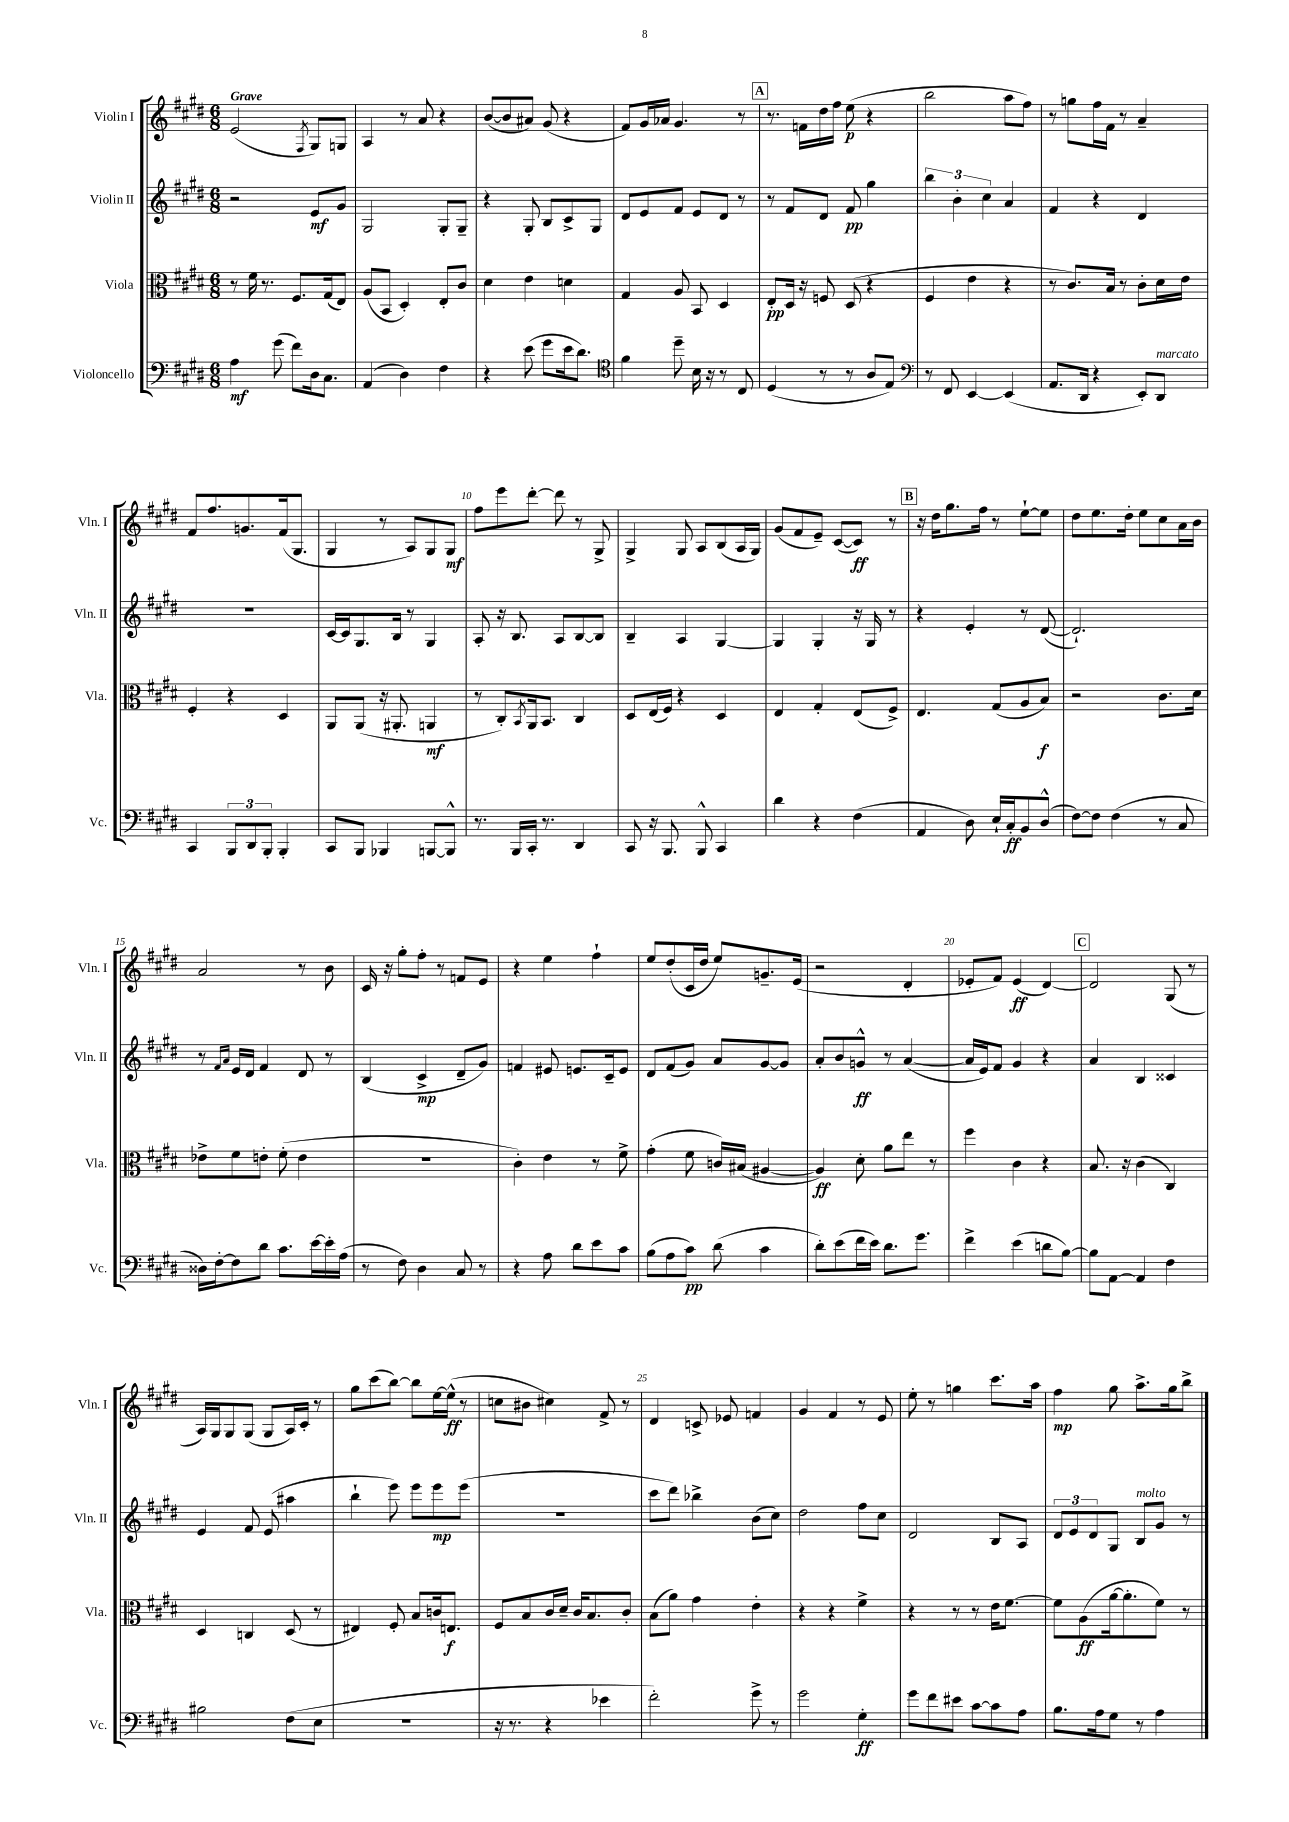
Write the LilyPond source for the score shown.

<<
\new StaffGroup <<
\new Staff = "s0" \with { instrumentName = "Violin I" shortInstrumentName = "Vln. I" } {
    \clef treble \key e \major \numericTimeSignature \time 6/8 \tempo "Grave"
    e'2( \acciaccatura { fis8 } gis8) g8 |
    a4 r8 a'8 r4 |
    b'8~( b'8 ais'8) gis'8( r4 |
    fis'8) gis'16 aes'16 gis'4. r8 |
    \mark \markup { \box "A" } r8. f'16 dis''16 fis''16 e''8\p( r4 |
    b''2 a''8 fis''8) |
    r8 g''8 fis''16 fis'16 r8 a'4-- |
    fis'8 fis''8. g'8. fis'16( gis8. |
    gis4 r8 a8) gis8 gis8\mf |
    fis''8 e'''8 dis'''8~-. dis'''8 r8 gis8-> |
    gis4-> gis8 a8 b8( a16 gis16) |
    gis'8( fis'8 e'8--) cis'8~( cis'8\ff) r8 |
    \mark \markup { \box "B" } r16 dis''16 gis''8. fis''16 r8 e''8~-! e''8 |
    dis''8 e''8. dis''16-. e''8 cis''8 a'16 b'16 |
    a'2 r8 b'8 |
    cis'16 r16 gis''8-. fis''8-. r8 f'8 e'8 |
    r4 e''4 fis''4-! |
    e''8 dis''8-.( cis'16 dis''16 e''8) g'8.-- e'16( |
    r2 dis'4-. |
    ees'8-. fis'8) ees'4\ff( dis'4~) |
    \mark \markup { \box "C" } dis'2 gis8( r8 |
    a16) gis16 gis8 gis8( gis8 a16) cis'16-. r8 |
    gis''8 cis'''8( b''8~) b''8 e''16~ e''16-^\ff( r8 |
    c''8 bis'8 cis''4) fis'8-> r8 |
    dis'4 c'8-> ees'8 f'4 |
    gis'4 fis'4 r8 e'8 |
    e''8-. r8 g''4 cis'''8. a''16 |
    fis''4\mp gis''8 a''8.-> gis''16 b''8-> \bar "|." |
}
\new Staff = "s1" \with { instrumentName = "Violin II" shortInstrumentName = "Vln. II" } {
    \clef treble \key e \major \numericTimeSignature \time 6/8
    r2 e'8\mf gis'8 |
    gis2 gis8-. gis8-- |
    r4 gis8-. b8 cis'8-> gis8 |
    dis'8 e'8 fis'8 e'8 dis'8 r8 |
    \mark \markup { \box "A" } r8 fis'8 dis'8 fis'8\pp gis''4 |
    \tuplet 3/2 { b''4 b'4-. cis''4 } a'4 |
    fis'4 r4 dis'4 |
    R2. |
    cis'16~ cis'16 gis8. b16 r8 gis4 |
    a8-. r16 b8. a8 b8~ b8 |
    b4-- a4 gis4~ |
    gis4 gis4-. r16 gis16 r8 |
    \mark \markup { \box "B" } r4 e'4-. r8 dis'8~( |
    dis'2.-!) |
    r8 \grace { fis'16 a'16 } e'16 dis'16 fis'4 dis'8 r8 |
    b4( cis'4->\mp dis'8-- gis'8) |
    f'4 eis'8 e'8. cis'16-- e'8 |
    dis'8 fis'8( gis'8) a'8 gis'8~ gis'8 |
    a'8-. b'8 g'8-^\ff r8 a'4~( |
    a'16 e'16) fis'8 gis'4 r4 |
    \mark \markup { \box "C" } a'4 b4 cisis'4 |
    e'4 fis'8 e'8( ais''4 |
    b''4-! e'''8) e'''8 e'''8\mp e'''8( |
    R2. |
    cis'''8 dis'''8) bes''4-> b'8( cis''8) |
    dis''2 fis''8 cis''8 |
    dis'2 b8 a8 |
    \tuplet 3/2 { dis'8 e'8 dis'8 } gis8 b8^\markup { \italic "molto" } gis'8 r8 \bar "|." |
}
\new Staff = "s2" \with { instrumentName = "Viola" shortInstrumentName = "Vla." } {
    \clef alto \key e \major \numericTimeSignature \time 6/8
    r8 fis'16 r8. fis8. gis16( e8) |
    a8( b,8 dis4-.) e8-. cis'8 |
    dis'4 e'4 d'4 |
    gis4 a8 b,8 dis4 |
    \mark \markup { \box "A" } e8-.\pp dis16 r16 f8 dis8( r4 |
    fis4 e'4 r4 |
    r8 cis'8.) b16 r8 cis'8-. dis'16 e'16 |
    fis4-. r4 dis4 |
    a,8 a,8( r16 ais,8.-. a,4\mf |
    r8 cis8-.) \acciaccatura { b,8 } a,16 b,8. cis4 |
    dis8 e16( fis16) r4 dis4 |
    e4 gis4-. e8( fis8->) |
    \mark \markup { \box "B" } e4. gis8( a8 b8\f) |
    r2 cis'8. dis'16 |
    ees'8-> fis'8 e'8-. fis'8-.( e'4 |
    R2. |
    cis'4-.) e'4 r8 fis'8-> |
    gis'4-.( fis'8 c'16) bis16( ais4~ |
    ais4\ff) dis'8-. a'8 e''8 r8 |
    fis''4 cis'4 r4 |
    \mark \markup { \box "C" } b8. r16 cis'4( cis4) |
    dis4 c4 dis8( r8 |
    eis4) fis8-. b8 c'16 e8.\f |
    fis8 b8 cis'16 dis'16-- cis'16 b8. cis'8-. |
    b8( a'8) gis'4 e'4-. |
    r4 r4 fis'4-> |
    r4 r8 r8 e'16 fis'8.~ |
    fis'8 a8\ff( a'16~ a'8.-. fis'8) r8 \bar "|." |
}
\new Staff = "s3" \with { instrumentName = "Violoncello" shortInstrumentName = "Vc." } {
    \clef bass \key e \major \numericTimeSignature \time 6/8
    a4\mf gis'8( fis'8) dis16 cis8. |
    a,4( dis4) fis4 |
    r4 e'8( gis'8 e'16 dis'8.) |
    \clef tenor fis'4 dis''8-- b16 r16 r8 cis8 |
    \mark \markup { \box "A" } dis4( r8 r8 a8 e8) |
    \clef bass r8 fis,8 e,4~ e,4( |
    a,8. dis,16 r4 e,8-.) dis,8^\markup { \italic "marcato" } |
    cis,4 \tuplet 3/2 { b,,8 dis,8 b,,8-. } b,,4-. |
    cis,8 b,,8 bes,,4 b,,8~ b,,8-^ |
    r8. b,,16 cis,16-. r8. dis,4 |
    cis,8 r16 b,,8. b,,8-^ cis,4 |
    dis'4 r4 fis4( |
    \mark \markup { \box "B" } a,4 dis8) e16-! cis16-.\ff b,8 dis8-^( |
    fis8~) fis8 fis4( r8 cis8 |
    disis16) fis16~-. fis8 dis'8 cis'8. e'16~ e'16-. a16( |
    r8 fis8) dis4 cis8 r8 |
    r4 a8 dis'8 e'8 cis'8 |
    b8( a8 cis'8\pp) dis'8( cis'4 |
    dis'8-.) e'8( fis'16 e'16) dis'8. gis'8. |
    fis'4-> e'4( d'8 b8~) |
    \mark \markup { \box "C" } b8 a,8~ a,4 fis4 |
    bis2 fis8( e8 |
    R2. |
    r16 r8. r4 ees'4 |
    fis'2-.) gis'8-> r8 |
    gis'2 gis4-.\ff |
    gis'8 fis'8 eis'8 cis'8~ cis'8 a8 |
    b8. a16 gis8 r8 a4 \bar "|." |
}
>>
>>
\layout { \context { \Score \override BarNumber.break-visibility = ##(#f #t #t) barNumberVisibility = #(every-nth-bar-number-visible 5) } }
